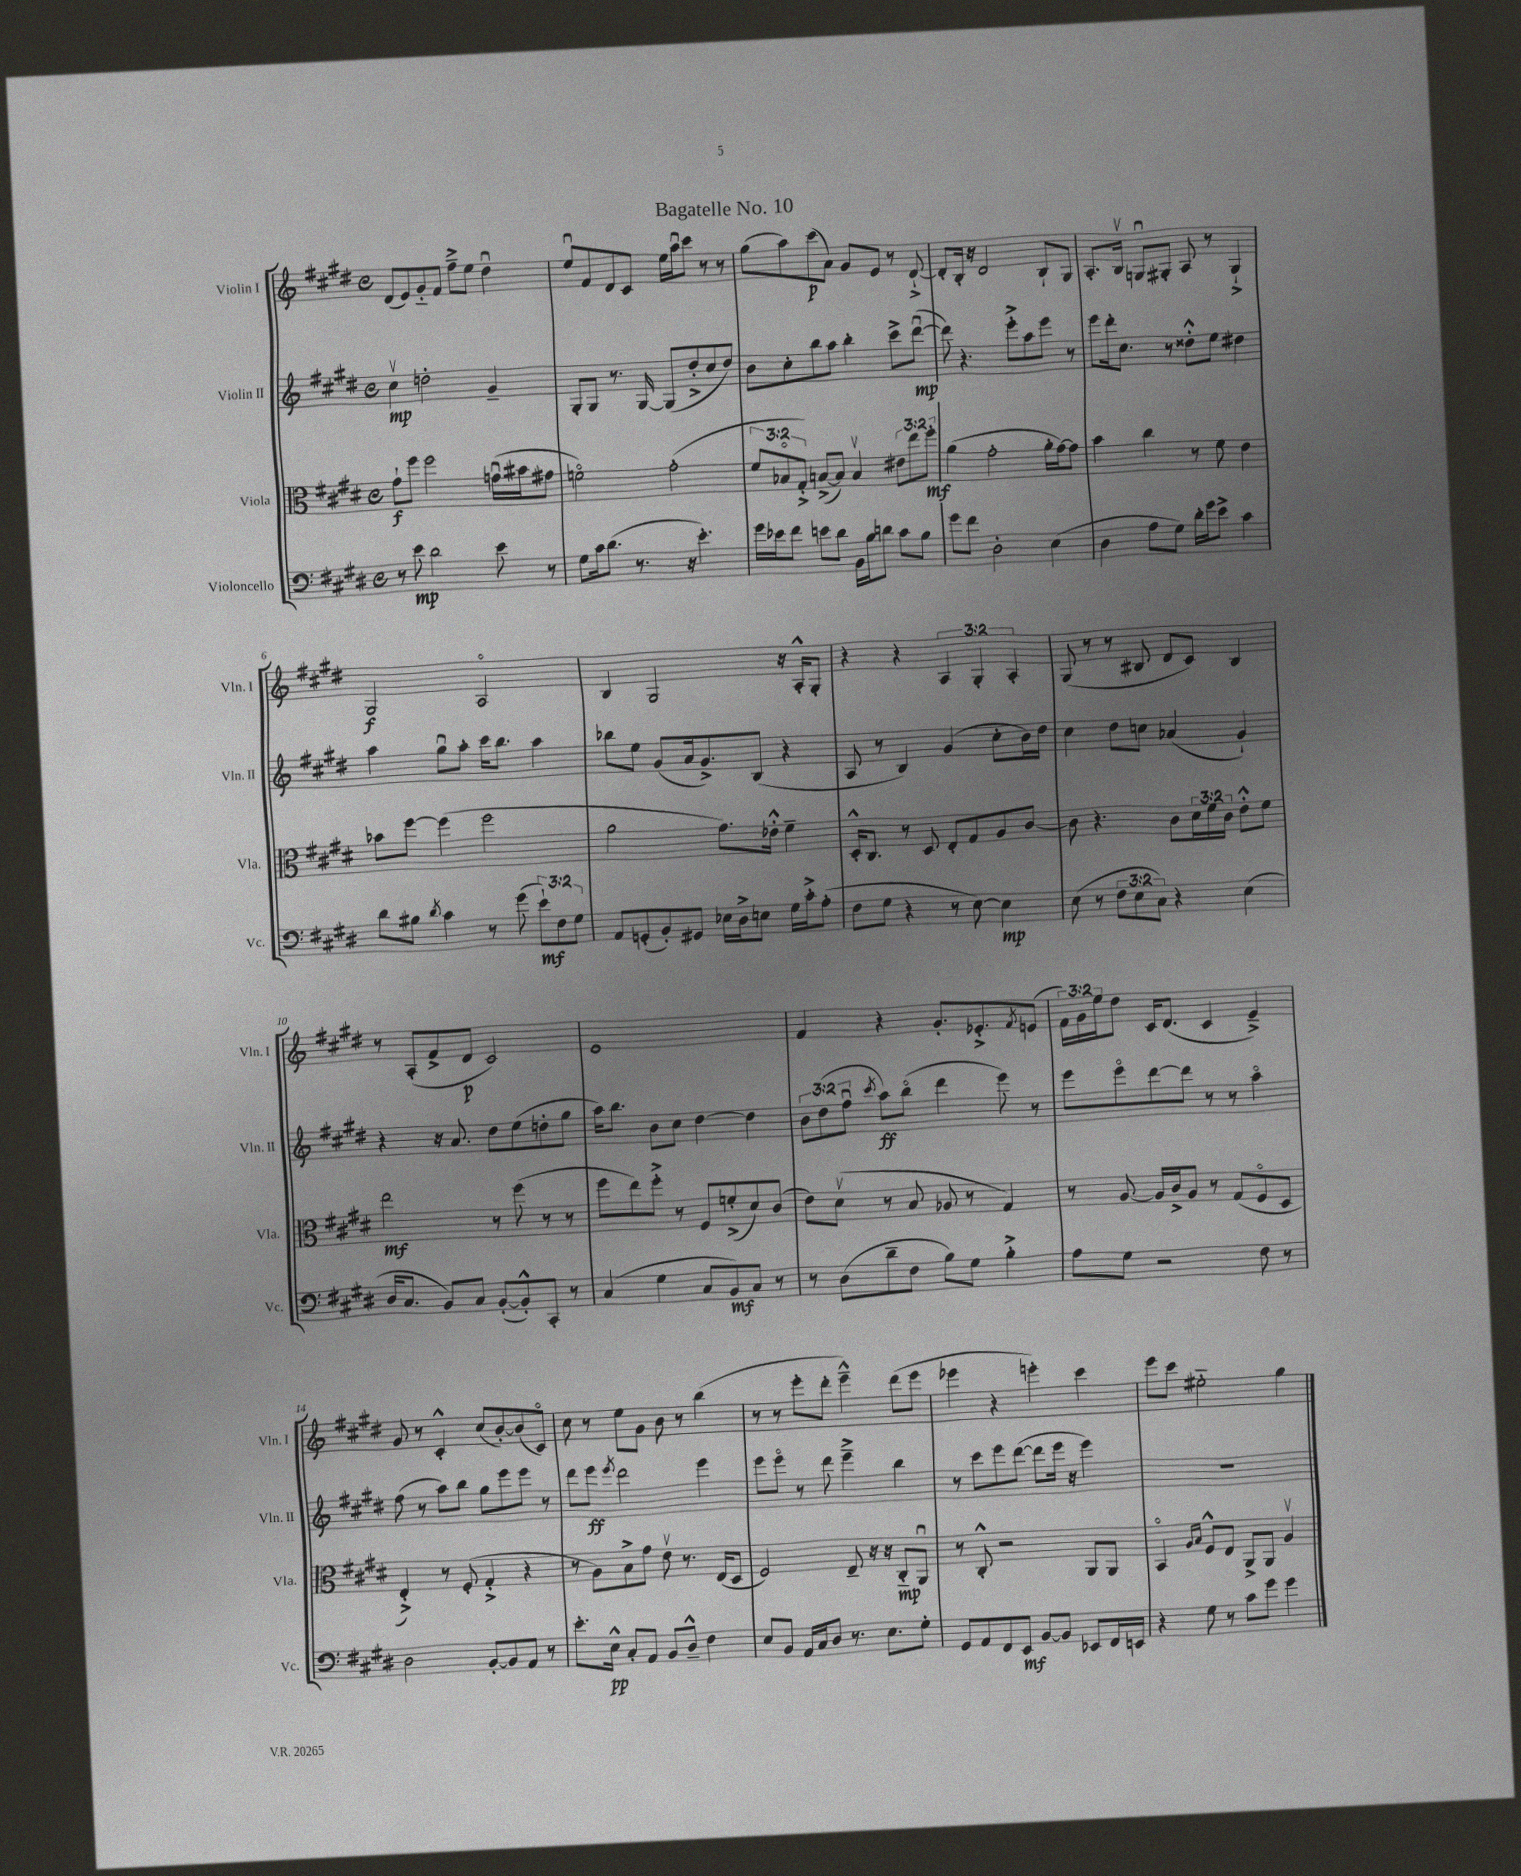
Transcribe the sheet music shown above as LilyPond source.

\header { title = "Bagatelle No. 10" }
<<
\new StaffGroup <<
\new Staff = "s0" \with { instrumentName = "Violin I" shortInstrumentName = "Vln. I" } {
    \clef treble \key e \major \defaultTimeSignature \time 4/4 \override Staff.TupletNumber.text = #tuplet-number::calc-fraction-text
    dis'8( e'8) gis'8-_ fis'8 fis''8---> e''8 dis''4\downbow |
    e''8\downbow fis'8 dis'8 cis'8 e''16 a''16\downbow cis'''8 r8 r8 |
    gis''8( a''8) cis'''8\p( a'8) gis'8 e'8 r8 dis'8~-!-> |
    dis'8-. b16-. r16 dis'2 b8-! gis8 |
    a8.-. b16\upbow g8\downbow gis8-. a8 r8 gis4-!-> |
    gis2\f a2\flageolet |
    b4 gis2 r16 a16-.-^ gis8-. |
    r4 r4 \tuplet 3/2 { a4 gis4-. a4-. } |
    gis8( r8 r8 bis8 dis'8 cis'8) bis4 |
    r8 a8-.( fis'8-> dis'8\p cis'2) |
    e'1 |
    fis'4 r4 gis'8.-. ees'8.-.-> \acciaccatura { fis'8 } e'8( |
    \tuplet 3/2 { fis'16) gis'16 e''16 } dis''8 cis'16 dis'8.( cis'4 e'4--->) |
    gis'8 r8 cis'4-.-^ cis''8( b'8~-.) b'8( cis'8\flageolet) |
    cis''8 r8 e''8 gis'8 b'8 r8 b''4( |
    r8 r8 e'''8-. dis'''8-. e'''4---^) dis'''8( e'''8 |
    ees'''4 r4 e'''4-.) cis'''4 |
    e'''8 cis'''8 eis''2-_ gis''4 \bar "|." |
}
\new Staff = "s1" \with { instrumentName = "Violin II" shortInstrumentName = "Vln. II" } {
    \clef treble \key e \major \defaultTimeSignature \time 4/4 \override Staff.TupletNumber.text = #tuplet-number::calc-fraction-text
    cis''4\upbow\mp d''2-. gis'4-- |
    gis8-. gis8 r8. gis16~ gis8( dis''8-.-> cis''8 dis''8) |
    b'8 cis''8-. b''8 a''8 b''4-. cis'''8-> dis'''8~\downbow\mp( |
    dis'''8) r4. e'''8-.-> a''8 e'''8 r8 |
    e'''8 dis'''16-. cis''8. r8 disis''8-.-^ e''8 dis''4 |
    a''4 gis''8\downbow a''8-. cis'''16 b''8. a''4 |
    bes''8 e''8 gis'8( a'16 gis'8.->) b8( r4 |
    a8 r8 b4) gis'4( cis''8-. b'16) dis''16 |
    cis''4 dis''8 c''8 aes'4( gis'4-!) |
    r4 r16 a'8. dis''8 e''8( d''8-. gis''8 |
    a''16) b''8. b'8 cis''8 dis''4~ dis''4 |
    \tuplet 3/2 { b'8 dis''8( fis''8\downbow } \acciaccatura { cis'''8 } a''8\ff) b''8\flageolet( dis'''4 e'''8) r8 |
    e'''8 e'''8\flageolet dis'''8~ dis'''8 r8 r8 a''4\flageolet |
    fis''8( r8 a''8) b''8 gis''8 e'''8 e'''8 r8 |
    dis'''8 e'''8\ff \acciaccatura { e'''8 } dis'''2 e'''4 |
    e'''8 e'''8\flageolet r8 dis'''8 e'''4---> b''4 |
    r8 cis'''8 e'''8 dis'''8~( dis'''8 e'''16 r16 e'''4) |
    R1 \bar "|." |
}
\new Staff = "s2" \with { instrumentName = "Viola" shortInstrumentName = "Vla." } {
    \clef alto \key e \major \defaultTimeSignature \time 4/4 \override Staff.TupletNumber.text = #tuplet-number::calc-fraction-text
    gis'8-!\f fis''8 fis''2 g'16\downbow( bis'16 gis'8 |
    f'2\flageolet) gis'2-.( |
    \tuplet 3/2 { fis'8 bes8\flageolet gis8-.->) } b8~->( b8) b4\upbow \tuplet 3/2 { eis'8 e''8 fis''8-.\mf } |
    a'4( gis'2-. a'16-. gis'16~) gis'8 |
    b'4 cis''4 r8 fis'8 e'4 |
    bes'8 fis''8~ fis''4( fis''2 |
    a'2 gis'8.) ees'16-.-^ fis'4-- |
    dis16-.-^ cis8. r8 dis8 e8-. gis8 a8 cis'8~ |
    cis'8 r4. cis'8 \tuplet 3/2 { dis'16 fis'16 cis'16 } e'8-.-^ fis'8 |
    e''2\mf r8 fis''8( r8 r8 |
    fis''8 e''8) fis''8-.-> r8 fis8 f'8-.->( dis'8) cis'8( |
    e'8) dis'8\upbow( r8 b8 aes8 r8 gis4) |
    r8 a8~ a16 cis'16-> a8 r8 gis8( fis8\flageolet dis8 |
    e4-.->) r8 fis8-.( gis4-.-> r4 |
    r8 a8) b8-> gis'8 e'8\upbow r8. e16( dis8 |
    fis2) e8-- r16 r16 cis8-_\mp a,8\downbow |
    r8 cis8-.-^ r2 a,8 a,8 |
    b,4\flageolet \grace { a16 b16 } fis8-^ e8 a,8-> a,8 a4\upbow \bar "|." |
}
\new Staff = "s3" \with { instrumentName = "Violoncello" shortInstrumentName = "Vc." } {
    \clef bass \key e \major \defaultTimeSignature \time 4/4 \override Staff.TupletNumber.text = #tuplet-number::calc-fraction-text
    r8 e'8\mp dis'2 e'8 r8 |
    gis8 cis'16 dis'8.( r8. r16 e'4.-.) |
    gis'16 ees'16 fis'8 e'8 dis'8 b,16 b16 d'8 cis'8 b8 |
    gis'8 fis'8 dis2-. e4( |
    dis4 a8 gis8) dis'16-. gis'16 e'8-> cis'4 |
    dis'8 bis8 \acciaccatura { dis'8 } cis'4 r8 gis'8( \tuplet 3/2 { e'8-!\mf) fis8 gis8 } |
    a,8 g,8-.( b,8-.) gis,8 ees16 dis16-> e8 gis16 cis'16-.-> a8-.( |
    fis8 gis8 r4 r8 e8~) e4\mp |
    e8( r8 \tuplet 3/2 { fis8 e8 cis8) } r4 e4( |
    dis16 cis8. b,8) cis8 b,8~-.( b,8-.-^) cis,8-. r8 |
    cis4( gis4 cis8 b,8\mf) cis8 r8 |
    r8 dis8( dis'8-- fis8 b8) gis8 b4-.-> |
    a8 gis8 r2 fis8 r8 |
    dis2 b,8~-. b,8 a,8 r8 |
    e'8.-. e16-^\pp cis8-. a,8 b,8 dis8---^ fis4 |
    e8 b,8 a,16 cis16 dis8 r8. e8. gis8-. |
    gis,8 a,8 fis,8 e,8\mf b,8~ b,8 ees,8 fis,16 e,16 |
    r4 gis8 r8 cis'8 gis'8 gis'4 \bar "|." |
}
>>
>>
